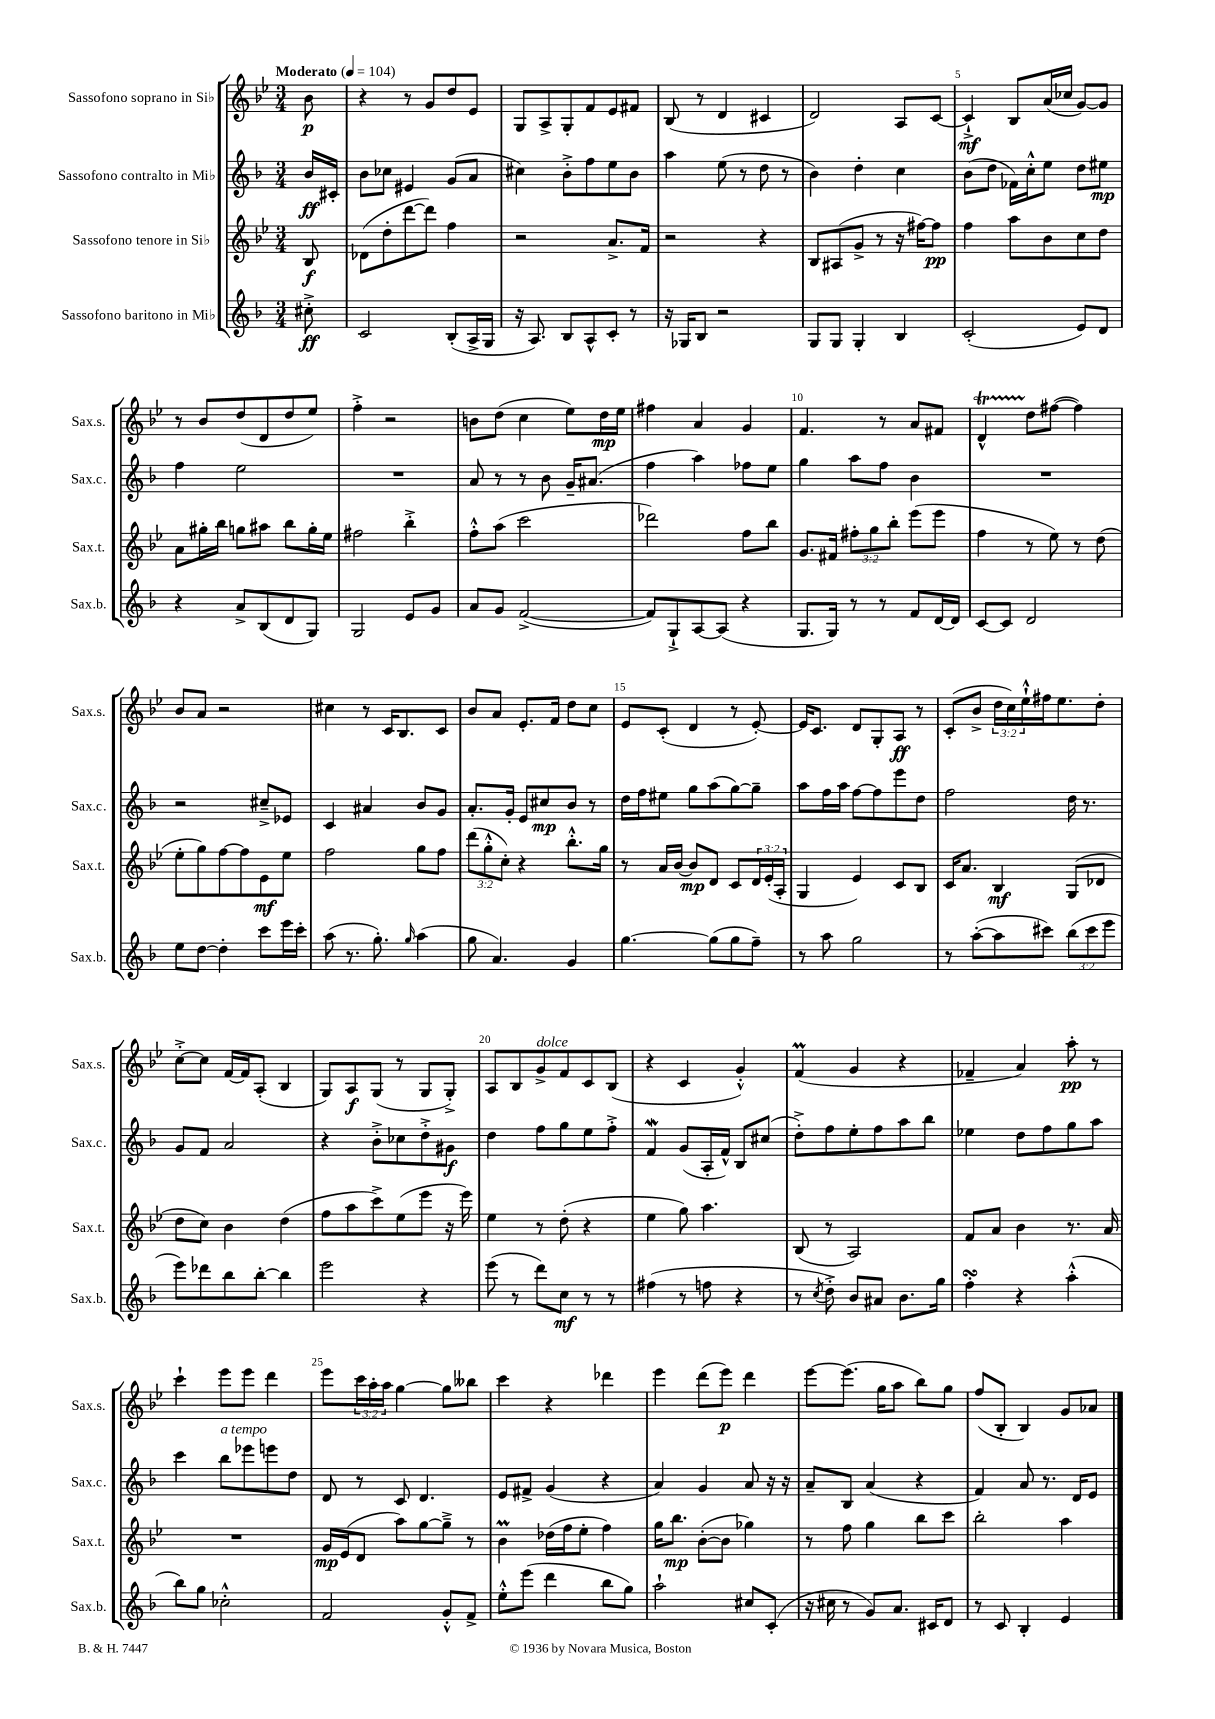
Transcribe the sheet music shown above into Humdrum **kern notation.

**kern	**kern	**kern	**kern
*staff4	*staff3	*staff2	*staff1
*clefG2	*clefG2	*clefG2	*clefG2
*k[b-]	*k[b-e-]	*k[b-]	*k[b-e-]
*M3/4	*M3/4	*M3/4	*M3/4
*MM104	*MM104	*MM104	*MM104
8cc#'^	8B-	16b-	8b-
.	.	16c#'	.
=	=	=	=
2c	(8d-	8b-	4r
.	8dd'	8cc-	.
.	[8ddd	4e#	8r
.	8ddd])	.	8g
(8B-'	4ff	(8g	8dd
16A^	.	8a	8e-
16G	.	.	.
=	=	=	=
16r	2r	4cc#)	8G
8.A)	.	.	.
.	.	.	8A^
8B-	.	8b-'^	8G'
8A^^	.	8ff	8f
8c'	8.a^	8ee	8e-
8r	.	8b-	8f#
.	16f	.	.
=	=	=	=
16r	2r	4aa	(8B-
16G-	.	.	.
8B-	.	.	8r
2r	.	(8ee	4d
.	.	8r	.
.	4r	8dd	4c#
.	.	8r	.
=	=	=	=
8G	8B-	4b-)	2d)
8G	(8A#	.	.
4G'	8g^	4dd'	.
.	8r	.	.
4B-	16r	4cc	8A
.	[16ff#)	.	.
.	8ff#]	.	[8c
=	=	=	=
(2c'	4ff	(8b-	4c`^]
.	.	8dd	.
.	8aa	16f-)	8B-
.	.	16cc'^^	.
.	8b-	8ee	(16a
.	.	.	16cc-
8e)	8cc	8dd	[8g)
8d	8dd	8ee#	8g]
=	=	=	=
4r	8a	4ff	8r
.	16gg#'	.	8b-
.	16bb-	.	.
8a^	8gg	2ee	(8dd
(8B-	8aa#	.	8d
8d	8bb-	.	8dd
8G)	16gg'	.	8ee-)
.	16ee-	.	.
=	=	=	=
2G	2ff#	2.r	4ff'^
.	.	.	2r
8e	4bb-'^	.	.
8g	.	.	.
=	=	=	=
8a	8ff'^^	8a	8b
8g	(8aa	8r	(8dd
([2f^	2ccc	8r	4cc
.	.	8b-	.
.	.	16g~	8ee-)
.	.	(8.a#	.
.	.	.	16dd
.	.	.	16ee-
=	=	=	=
8f])	2ddd-)	4ff	4ff#
8G`^	.	.	.
[8A	.	4aa)	4a
(8A]	.	.	.
4r	8ff	8ff-	4g
.	8bb-	8ee	.
=	=	=	=
8.G	8.g	4gg	4.f
16G)	16f#	.	.
8r	12ff#'	8aa	.
.	12gg	.	.
8r	.	8ff	8r
.	12bb-'	.	.
8f	(8eee-	4b-	8a
[16d	8eee-	.	8f#
16d]	.	.	.
=	=	=	=
[8c	4ff	2.r	4d^^
8c]	.	.	.
2d	8r	.	8dd
.	8ee-)	.	([8ff#
.	8r	.	4ff#])
.	(8dd	.	.
=	=	=	=
8ee	8ee-'	2r	8b-
[8dd	8gg)	.	8a
4dd']	[8ff	.	2r
.	8ff]	.	.
8ccc	8e-	8cc#~^	.
16eee	8ee-	8e-	.
16ccc'	.	.	.
=	=	=	=
(8aa	2ff	4c	4cc#
8.r	.	.	.
.	.	4a#	8r
8.gg')	.	.	.
.	.	.	16c
.	.	.	8.B-
16qqgg	.	.	.
(4aa	8gg	8b-	.
.	8ff	8g	8c
=	=	=	=
8gg	(12ddd	8.a'	8b-
.	12gg'^^	.	.
4.a)	.	.	8a
.	12cc')	.	.
.	.	16g'	.
.	4r	8e	8.e-'
.	.	8cc#	.
.	.	.	16f
4g	8.bb-'^^	8b-	8dd
.	.	8r	8cc
.	16gg	.	.
=	=	=	=
[4.gg	8r	16dd	8e-
.	.	16ff	.
.	16a	8ee#	(8c'
.	[16b-	.	.
.	8b-]	8gg	4d
(8gg]	8d	(8aa	.
8gg	8c	[8gg)	8r
8ff~)	24d	8gg~]	[8e-')
.	(24e-'	.	.
.	24A'	.	.
=	=	=	=
8r	4G	8aa	16e-]
.	.	.	8.c
8aa	.	16ff	.
.	.	16aa	.
2gg	4e-)	[8ff	8d
.	.	8ff]	8G'
.	8c	8eee	8A
.	8B-	8dd	8r
=	=	=	=
8r	16c	2ff	(8c'
.	8.a	.	.
([8aa'	.	.	8b-^
8aa]	4B-	.	24dd
.	.	.	24cc)
.	.	.	24ee-`^^
8ccc#)	.	.	16ff#
.	.	.	8.ee-
(12bb-	(8G	16dd	.
.	.	8.r	.
12ccc#	.	.	.
.	8d-	.	8dd'
12eee	.	.	.
=	=	=	=
8eee)	8dd	8g	[8cc'^
8ddd-	8cc)	8f	8cc]
8bb-	4b-	2a	[16f
.	.	.	16f]
[8bb-'	.	.	(8A'
4bb-]	(4dd	.	4B-
=	=	=	=
2eee	8ff	4r	8G)
.	8aa	.	8A
.	8ccc^)	8b-'^	(8G
.	(8ee-	8cc-	8r
4r	8eee-	8dd'^	8G
.	16r	8g#	8G'^)
.	16eee-)	.	.
=	=	=	=
(8eee	4ee-	4dd	8A
8r	.	.	8B-
8ddd)	8r	8ff	8g^
8cc	(8dd'	8gg	8f
8r	4r	8ee	8c
8r	.	8ff'^	(8B-
=	=	=	=
(4ff#	4ee-	4f	4r
8r	8gg)	(8g	4c
8ff	4.aa	16A'	.
.	.	16f^^)	.
4r	.	8B-	4g'^^)
.	.	(8cc#	.
=	=	=	=
8r	(8B-	8dd'^)	(4f
8qcc	.	.	.
8dd'^)	8r	8ff	.
8b-	2A)	8ee'	4g
8a#	.	8ff	.
8.b-	.	8aa	4r
.	.	8bb-	.
16gg	.	.	.
=	=	=	=
4ff'	8f	4ee-	4f-~
.	8a	.	.
4r	4b-	8dd	4a)
.	.	8ff	.
(4aa'^^	8.r	8gg	8aa'
.	.	8aa	8r
.	16a	.	.
=	=	=	=
8bb-)	2.r	4ccc	4ccc`
8gg	.	.	.
2cc-'^^	.	8bb-	8eee-
.	.	8eee-	8eee-
.	.	8eee	4ddd
.	.	8dd	.
=	=	=	=
2f	16g	8d	8eee-
.	(16e-	.	.
.	8d	8r	24ccc
.	.	.	24aa'
.	.	.	24aa
.	8aa)	8c	[4gg
.	[8gg	4.d	.
8g'^^	8gg~^]	.	8gg]
8f^	8r	.	8bb--
=	=	=	=
8ee'^^	4b-	8e	4ccc
(8eee	.	8f#^	.
4ddd	(16dd-	(4g	4r
.	16ff	.	.
.	8ee-'	.	.
8bb-	4ff)	4r	4ddd-
8gg)	.	.	.
=	=	=	=
2aa`	16gg	4a)	4eee-
.	8.bb-	.	.
.	([8b-'	4g	(8ddd
.	8b-]	.	8eee-)
8cc#	4gg-)	8a	4ddd
(8c'	.	16r	.
.	.	16r	.
=	=	=	=
16r	8r	8a~	[8eee-
16cc#	.	.	.
8r	8ff	8B-	(8.eee-]
8g)	4gg	(4a	.
.	.	.	16gg
8.a	.	.	8aa
.	8bb-	4r	8bb-)
16c#	.	.	.
8d	8ccc	.	8gg
=	=	=	=
8r	2bb-'	4f)	(8ff
8c	.	.	8B-'
4B-'	.	8a	4B-)
.	.	8.r	.
4e	4aa	.	8g
.	.	16d	.
.	.	8e	8a-
==	==	==	==
*-	*-	*-	*-
